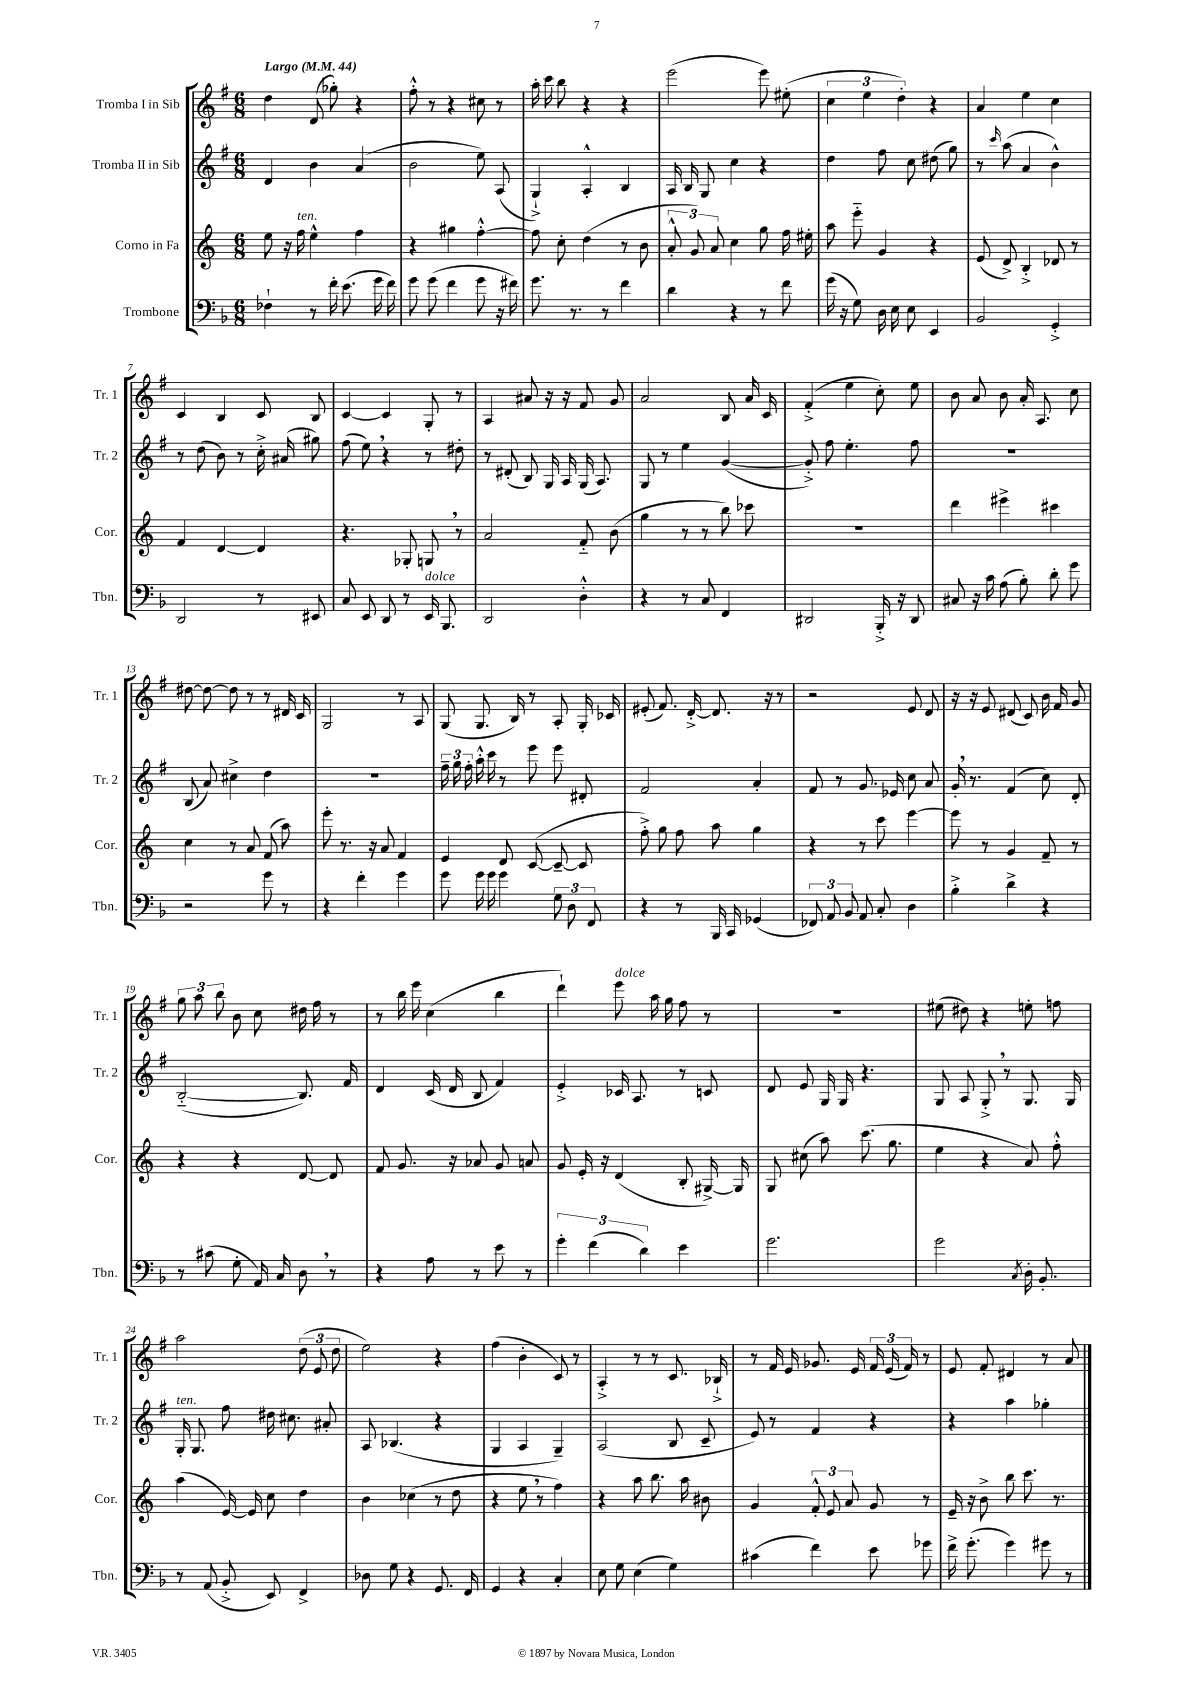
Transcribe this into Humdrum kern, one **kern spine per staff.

**kern	**kern	**kern	**kern
*part4	*part3	*part2	*part1
*staff4	*staff3	*staff2	*staff1
*I"Trombone	*I"Corno in Fa	*I"Tromba II in Sib	*I"Tromba I in Sib
*I'Tbn.	*I'Cor.	*I'Tr. 2	*I'Tr. 1
*clefF4	*clefG2	*clefG2	*clefG2
*k[b-]	*k[]	*k[f#]	*k[f#]
*M6/8	*M6/8	*M6/8	*M6/8
*MM44	*MM44	*MM44	*MM44
=1	=1	=1	=1
!	!	!	!LO:TX:a:B:t=Largo
4F-X`\	8ee\	4d/	4dd\
.	16r	.	.
!	!LO:TX:a:i:t=ten.	!	!
.	16ff\	.	.
8r	4ee^^\	4b\	(8d/
16f'\	.	.	8gg-X'\)
(8.e\	.	.	.
.	4ff\	(4a/	4r
16g\	.	.	.
16f\)	.	.	.
=2	=2	=2	=2
8g\	4r	2b\	8ff#'^^\
(8g\	.	.	8r
4f\	4gg#X\	.	4r
8g\	[4ff'^^\	8ee\)	8cc#X\
16r	.	(8A/	8r
16f#X\)	.	.	.
=3	=3	=3	=3
8.g\	8ff\]	4G`^/)	16aa'\
.	.	.	16ccc\
.	8cc'\	.	8bb\
8.r	.	.	.
.	(4dd\	4A'^^/	4r
8r	.	.	.
4f\	8r	4B/	4r
.	8b\	.	.
=4	=4	=4	=4
4d\	12a'^^/	16A/	(2eee\
.	.	16B/	.
.	12g/)	.	.
.	.	8G/	.
.	12a/	.	.
4r	4cc\	4cc\	.
8r	8gg\	4r	8eee\)
8f\	16ff\	.	(8ee#X'\
.	16ee#X'\	.	.
=5	=5	=5	=5
(16g\	8aa\	4dd\	6cc\
16r	.	.	.
8G\)	8eee\	.	.
.	.	.	6ee\
16D\	4g/	8ff#\	.
16E\	.	.	.
.	.	.	6dd'\)
8E\	.	8cc\	.
4EE/	4r	(8dd#X\	4r
.	.	8gg\)	.
=6	=6	=6	=6
2BB-/	(8e/	8r	4a/
.	.	16qqccc/	.
.	8d^/)	(8aa\	.
.	4B'^/	4a/	4ee\
4GG'^/	8d-X/	4b^^\)	4cc\
.	8r	.	.
!!LO:LB:g=z
=7	=7	=7	=7
2DD/	4f/	8r	4c/
.	.	(8dd\	.
.	[4d/	8b\)	4B/
.	.	8r	.
8r	4d/]	16cc'^\	8c/
.	.	(16a#X/	.
8EE#X/	.	8gg#X\)	8B/
=8	=8	=8	=8
8C/	4.r	(8ff#\	[4c/
8EE/	.	8ee,\)	.
8DD/	.	4r	4c/]
8r	8G-X'/	.	.
!LO:TX:a:i:t=dolce	!	!	!
16EE/	8Gn,/	8r	8G'/
8.BBB-/	.	.	.
.	8r	8dd#X'\	8r
=9	=9	=9	=9
2DD/	2a/	8r	4A/
.	.	(8d#X'/	.
.	.	8B/)	8a#X/
.	.	16G/	16r
.	.	16A/	16r
4D'^^\	8f/	(16G/	8f#/
.	.	8.A/)	.
.	(8b\	.	8g/
=10	=10	=10	=10
4r	4gg\	8G/	2a/
.	.	8r	.
8r	8r	4ee\	.
8C/	8r	.	.
4FF/	8bb\)	([4g/	8B/
.	8ccc-X\	.	16a/
.	.	.	16c/
=11	=11	=11	=11
2DD#X/	2.r	8g'^/])	(4f#'^/
.	.	8ff#\	.
.	.	4.ee'\	4ee\
16BBB-'^/	.	.	8cc'\)
16r	.	.	.
8DD#/	.	8ff#\	8ee\
=12	=12	=12	=12
8C#X/	4ddd\	2.r	8b\
16r	.	.	8a/
16c\	.	.	.
(8A\	4eee#X^\	.	8b\
8B-'\)	.	.	16a'/
.	.	.	8.A/
8d'\	4ccc#X\	.	.
8g\	.	.	8cc\
!!LO:LB:g=z
=13	=13	=13	=13
2r	4cc\	(8B/	[8dd#X\
.	.	8a/)	8dd#\_
.	8r	4cc#X^\	8dd#\]
.	8a/	.	8r
8g\	(8f/	4dd\	8r
8r	8aa\)	.	16d#X/
.	.	.	16c/
=14	=14	=14	=14
4r	8eee'\	2.r	2G/
.	8.r	.	.
4f'\	.	.	.
.	16r	.	.
.	8a/	.	.
4g\	4f/	.	8r
.	.	.	8A/
=15	=15	=15	=15
8g\	4e/	24ff#~\	(8G/
.	.	24gg\	.
.	.	24ff#'\	.
16g\	.	16aa'^^\	8.G/
16g\	.	16ccc\	.
4g\	8d/	8r	.
.	.	.	16B/)
.	([8c/	8eee\	8r
12G\	8c~/_	8eee\	8A'/
12D\	.	.	.
.	8c/]	8d#X'/	16G'/
12FF/	.	.	.
.	.	.	16c-X/
=16	=16	=16	=16
4r	8ff'^\)	2f#/	(8e#X'/
.	8gg\	.	8.f#/)
8r	8ff\	.	.
.	.	.	[16d'^/
16BBB-/	8aa\	.	8.d/]
16CC/	.	.	.
(4GG-X/	4gg\	4a'/	.
.	.	.	16r
.	.	.	8r
=17	=17	=17	=17
12FF-X/)	4r	8f#/	2r
12AA/	.	.	.
.	.	8r	.
12BB-/	.	.	.
8AA/	8r	8.g/	.
8C'/	8ccc\	.	.
.	.	16e-X/	.
4D\	[4eee\	8cc\	8e/
.	.	8a/	8d/
=18	=18	=18	=18
4B-'^\	8eee\]	16g',/	16r
.	.	8.r	16r
.	8r	.	8e/
4d^\	4g/	(4f#/	(8d#X/
.	.	.	8c/)
4r	8f~/	8cc\)	16b\
.	.	.	16f#/
.	8r	8d'/	8g/
!!LO:LB:g=z
=19	=19	=19	=19
8r	4r	([2B/	12gg\
.	.	.	12aa\
(8c#X\	.	.	.
.	.	.	12bb\
8G'\	4r	.	8b\
16AA/)	.	.	8cc\
16C/	.	.	.
8D,\	[8d/	8.B/])	16dd#X\
.	.	.	16ff#\
8r	8d/]	.	8r
.	.	16f#/	.
=20	=20	=20	=20
4r	8f/	4d/	8r
.	8.g/	.	16bb\
.	.	.	16eee\
8A\	.	(16c/	(4cc\
.	16r	16d/	.
8r	8a-X/	8B/	.
8e\	8g/	4f#/)	4bb\
8r	8an/	.	.
=21	=21	=21	=21
6g'\	8g/	4e'^/	4ddd`\)
.	16e'/	.	.
(6f\	.	.	.
.	16r	.	.
!	!	!	!LO:TX:a:i:t=dolce
.	(4d/	16c-X/	8eee\
.	.	8.A/	.
6d\)	.	.	.
.	.	.	16aa\
.	.	.	16gg\
4e\	8B'/	8r	8ff#\
.	[16G#X^/)	8cn/	8r
.	16G#/]	.	.
=22	=22	=22	=22
2.g\	8G/	8d/	2.r
.	(8cc#X\	8e/	.
.	8aa\)	16G/	.
.	.	16G/	.
.	(8.ccc\	4.r	.
.	8.gg\	.	.
=23	=23	=23	=23
2g\	4ee\	8G/	(8ee#X\
.	.	8A/	8dd#X\)
.	4r	8G'^,/	4r
.	.	8r	.
8qC/	.	.	.
16D'\	8a/)	8.G/	8een'\
8.BB-'/	.	.	.
.	8ff'^^\	.	8ffn\
.	.	16G/	.
!!LO:LB:g=z
=24	=24	=24	=24
!	!	!LO:TX:a:i:t=ten.	!
8r	(4aa\	16G'/	2aa\
.	.	8.G/	.
(8AA/	.	.	.
8BB-'^/	[16e/)	8ff#\	.
.	16e/]	.	.
8EE/)	8cc\	16dd#X\	.
.	.	8.cc#X\	.
4FF^/	4dd\	.	(12dd\
.	.	.	12e/
.	.	8a#X'/	.
.	.	.	12dd\
=25	=25	=25	=25
8D-X\	4b\	8A/	2ee\)
8G\	.	(4.B-X/	.
4r	(4cc-X\	.	.
8.GG/	8r	4r	4r
.	8dd\	.	.
16FF/	.	.	.
=26	=26	=26	=26
4GG/	4r	4G/	(4ff#\
4r	8ee,\	4A/	4b'\
.	8r	.	.
4C'/	4ff\)	4G~/)	8c/)
.	.	.	8r
=27	=27	=27	=27
8E\	4r	(2A/	4A'^/
8G\	.	.	.
(4E\	8aa\	.	8r
.	8.bb\	.	8r
4G\)	.	8B/	8.c/
.	16aa\	.	.
.	8b#X\	8c~/	.
.	.	.	16B-X`^/
=28	=28	=28	=28
(4c#X\	4g/	8e/)	8r
.	.	8r	16f#/
.	.	.	16e/
4f\)	12f'^^/	4f#/	8.g-X/
.	12e/	.	.
.	12a/	.	.
.	.	.	16e/
8e\	8g/	4r	24f#/
.	.	.	(24e/
.	.	.	24f#/)
8g-X\	8r	.	8r
=29	=29	=29	=29
16f^\	16e~/	4r	8e/
(8.g'\	16r	.	.
.	8b^\	.	8f#'/
4g\)	8bb\	4aa\	4d#X/
.	8.ccc\	.	.
8g#X\	.	4gg-X'\	8r
.	8.r	.	.
8r	.	.	8a/
==	==	==	==
*-	*-	*-	*-
